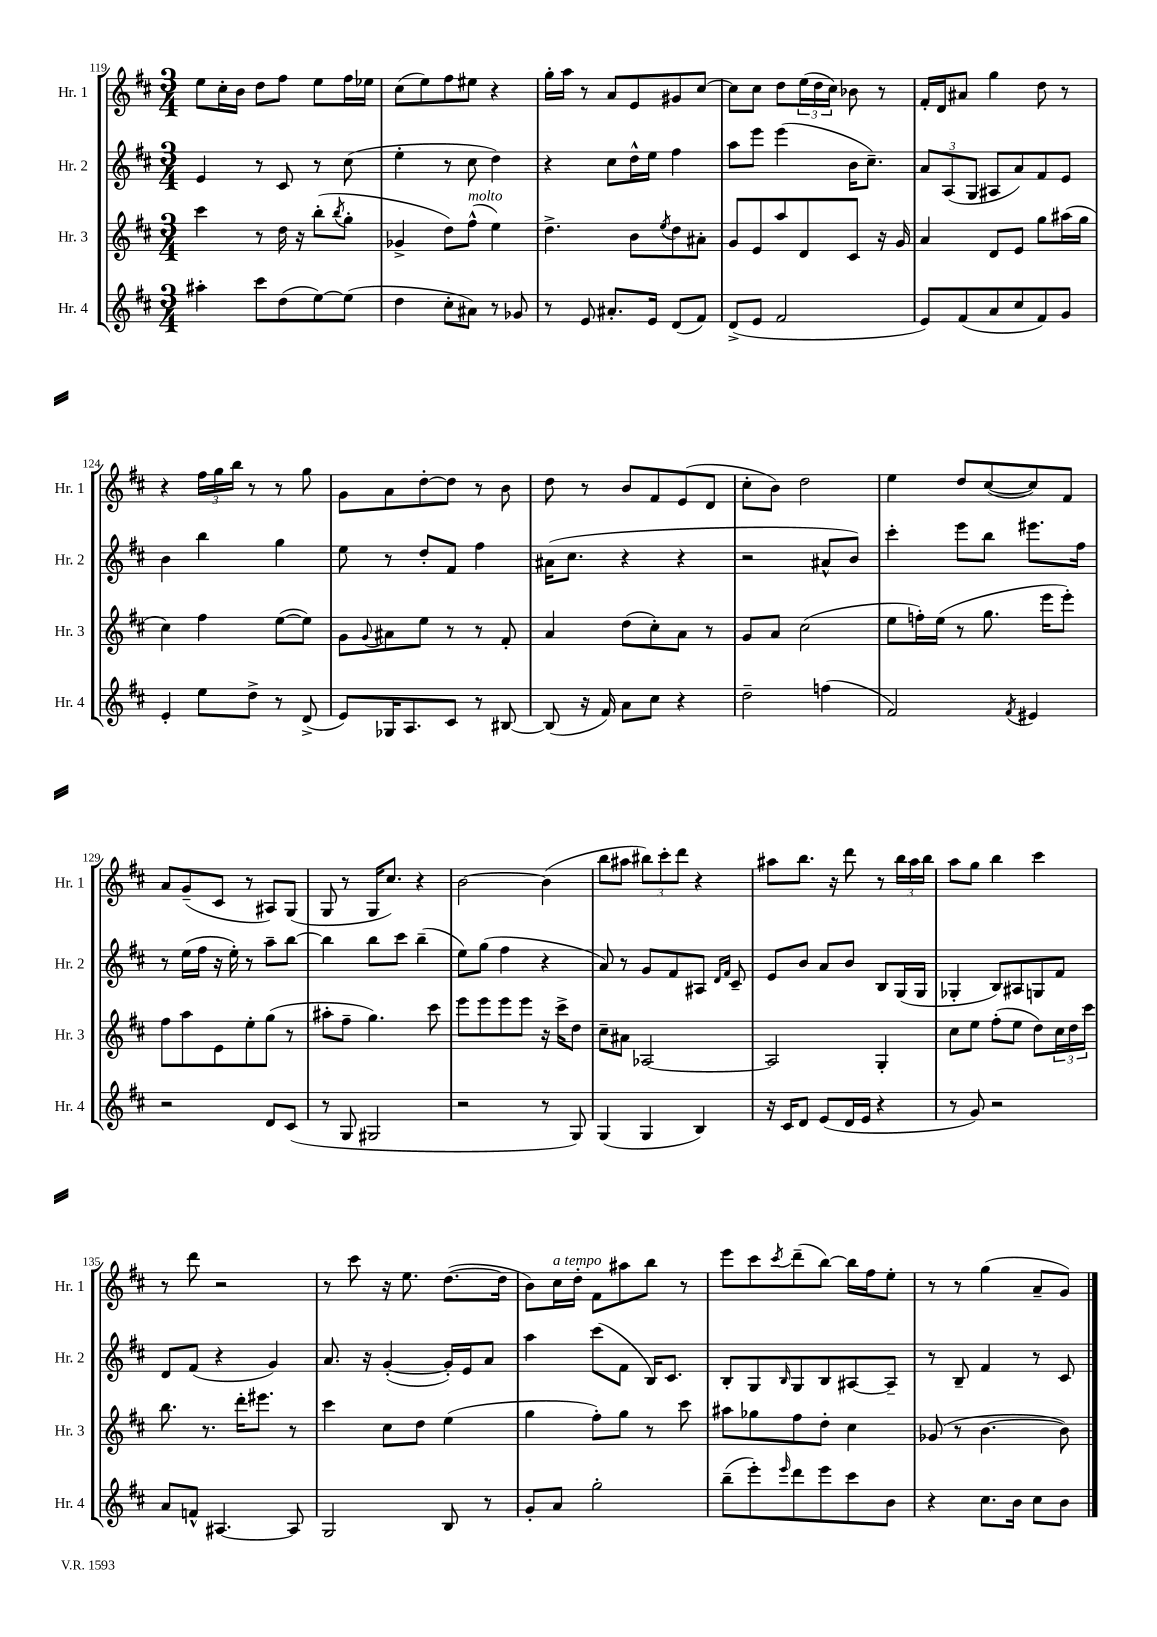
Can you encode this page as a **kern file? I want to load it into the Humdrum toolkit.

**kern	**kern	**kern	**kern
*staff4	*staff3	*staff2	*staff1
*clefG2	*clefG2	*clefG2	*clefG2
*k[f#c#]	*k[f#c#]	*k[f#c#]	*k[f#c#]
*M3/4	*M3/4	*M3/4	*M3/4
4aa#'	4ccc#	4e	8ee
.	.	.	16cc#'
.	.	.	16b
8ccc#	8r	8r	8dd
(8dd	16dd	8c#	8ff#
.	16r	.	.
[8ee)	(8bb'	8r	8ee
.	8qbb	.	.
(8ee]	8gg'	(8cc#	16ff#
.	.	.	16ee-
=	=	=	=
4dd	4g-^	4ee'	(8cc#
.	.	.	8ee)
8cc#'	8dd)	8r	8ff#
8a#)	(8ff#^^	8cc#	8ee#
8r	4ee)	4dd)	4r
8g-	.	.	.
=	=	=	=
8r	4.dd^	4r	16gg'
.	.	.	16aa
8e	.	.	8r
8.a#'	.	8cc#	8a
.	8b	16dd^^	8e
16e	.	16ee	.
.	8qee	.	.
(8d	8dd	4ff#	8g#
8f#)	8a#'	.	[8cc#
=	=	=	=
(8d^	8g	8aa	8cc#]
8e	8e	8eee	8cc#
2f#	8aa	(4eee	8dd
.	8d	.	(24ee
.	.	.	24dd
.	.	.	24cc#)
.	8c#	16b	8b-
.	.	8.cc#~)	.
.	16r	.	8r
.	16g	.	.
=	=	=	=
8e)	4a	12a	16f#'
.	.	.	16d
.	.	(12A	.
(8f#	.	.	8a#
.	.	12G	.
8a	8d	8A#	4gg
8cc#	8e	8a)	.
8f#)	8gg	8f#	8dd
8g	(16aa#	8e	8r
.	16gg	.	.
=	=	=	=
4e'	4cc#)	4b	4r
8ee	4ff#	4bb	24ff#
.	.	.	24gg
.	.	.	24bb
8dd^	.	.	8r
8r	([8ee	4gg	8r
(8d^	8ee])	.	8gg
=	=	=	=
8e)	8g	8ee	8g
.	8qqg	.	.
16G-	8a#	8r	8a
8.A	.	.	.
.	8ee	8dd'	[8dd'
8c#	8r	8f#	8dd]
8r	8r	4ff#	8r
[8B#	8f#'	.	8b
=	=	=	=
(8B#]	4a	(16a#	8dd
.	.	8.cc#	.
16r	.	.	8r
16f#)	.	.	.
8a	(8dd	4r	8b
8cc#	8cc#')	.	8f#
4r	8a	4r	(8e
.	8r	.	8d
=	=	=	=
2dd~	8g	2r	8cc#'
.	8a	.	8b)
.	(2cc#	.	2dd
(4ff	.	8a#^^	.
.	.	8b)	.
=	=	=	=
2f#)	8ee	4ccc#'	4ee
.	16ff')	.	.
.	(16ee	.	.
.	8r	8eee	8dd
.	8.gg	8bb	([8cc#
8qf#	.	.	.
4e#	.	8.eee#	8cc#])
.	16eee	.	.
.	8eee')	.	8f#
.	.	16ff#	.
=	=	=	=
2r	8ff#	8r	8a
.	8aa	(16ee	(8g~
.	.	16ff#	.
.	8e	16r	8c#
.	.	16ee')	.
.	8ee'	8r	8r
8d	(8gg	8aa~	8A#)
(8c#	8r	[8bb	(8G
=	=	=	=
8r	8aa#'	4bb]	8G
8G	8ff#~	.	8r
2G#	4.gg)	8bb	16G
.	.	.	8.cc#)
.	.	8ccc#	.
.	.	(4bb~	4r
.	8ccc#	.	.
=	=	=	=
2r	8eee	8ee)	[2b
.	8eee	(8gg	.
.	8eee	4ff#	.
.	8eee	.	.
8r	16r	4r	(4b]
.	16ccc#^	.	.
8G)	8dd	.	.
=	=	=	=
(4G	8cc#~	8a)	8bb
.	8a#	8r	8aa#
4G	[2A-	8g	12bb#)
.	.	.	12ccc#'
.	.	8f#	.
.	.	.	12ddd
4B)	.	8A#	4r
.	.	16qqd	.
.	.	16qqf#	.
.	.	8c#~	.
=	=	=	=
16r	2A-]	8e	8aa#
16c#	.	.	.
8d	.	8b	8.bb
(8e	.	8a	.
.	.	.	16r
16d	.	8b	8ddd
16e	.	.	.
4r	4G'	8B	8r
.	.	(16G	24bb
.	.	.	24aa#
.	.	16G	.
.	.	.	24bb
=	=	=	=
8r	8cc#	4G-'	8aa
8g)	8ee	.	8gg
2r	(8ff#'	8B)	4bb
.	8ee	8A#	.
.	8dd)	8G	4ccc#
.	24cc#	8f#	.
.	24dd	.	.
.	24ccc#	.	.
=	=	=	=
8a	8.bb	8d	8r
8f^^	.	(8f#	8ddd
.	8.r	.	.
[4.A#	.	4r	2r
.	16ddd'	.	.
.	8.eee#	.	.
.	.	4g)	.
8A#]	8r	.	.
=	=	=	=
2G	4ccc#	8.a	8r
.	.	.	8ccc#
.	.	16r	.
.	8cc#	([4g'	16r
.	.	.	8.ee
.	8dd	.	.
8B	(4ee	16g'])	([8.dd
.	.	16e	.
8r	.	8a	.
.	.	.	16dd]
=	=	=	=
8g'	4gg	4aa	8b)
8a	.	.	16cc#
.	.	.	16dd'
2gg'	8ff#')	(8ccc#	8f#
.	8gg	8f#	8aa#
.	8r	16B)	8bb
.	.	8.c#	.
.	8ccc#	.	8r
=	=	=	=
(8bb~	8aa#	8B'	8eee
8eee')	8gg-	8G	8ccc#
16qqeee	.	16qqB	8qccc#
8ddd	8ff#	8G	(8ddd~
8eee	8dd'	8B	[8bb)
8ccc#	4cc#	[8A#	16bb]
.	.	.	16ff#
8b	.	8A#~]	8ee'
=	=	=	=
4r	(8g-	8r	8r
.	8r	8B~	8r
8.cc#	[4.b	4f#	(4gg
16b	.	.	.
8cc#	.	8r	8a~
8b	8b])	8c#	8g)
==	==	==	==
*-	*-	*-	*-
